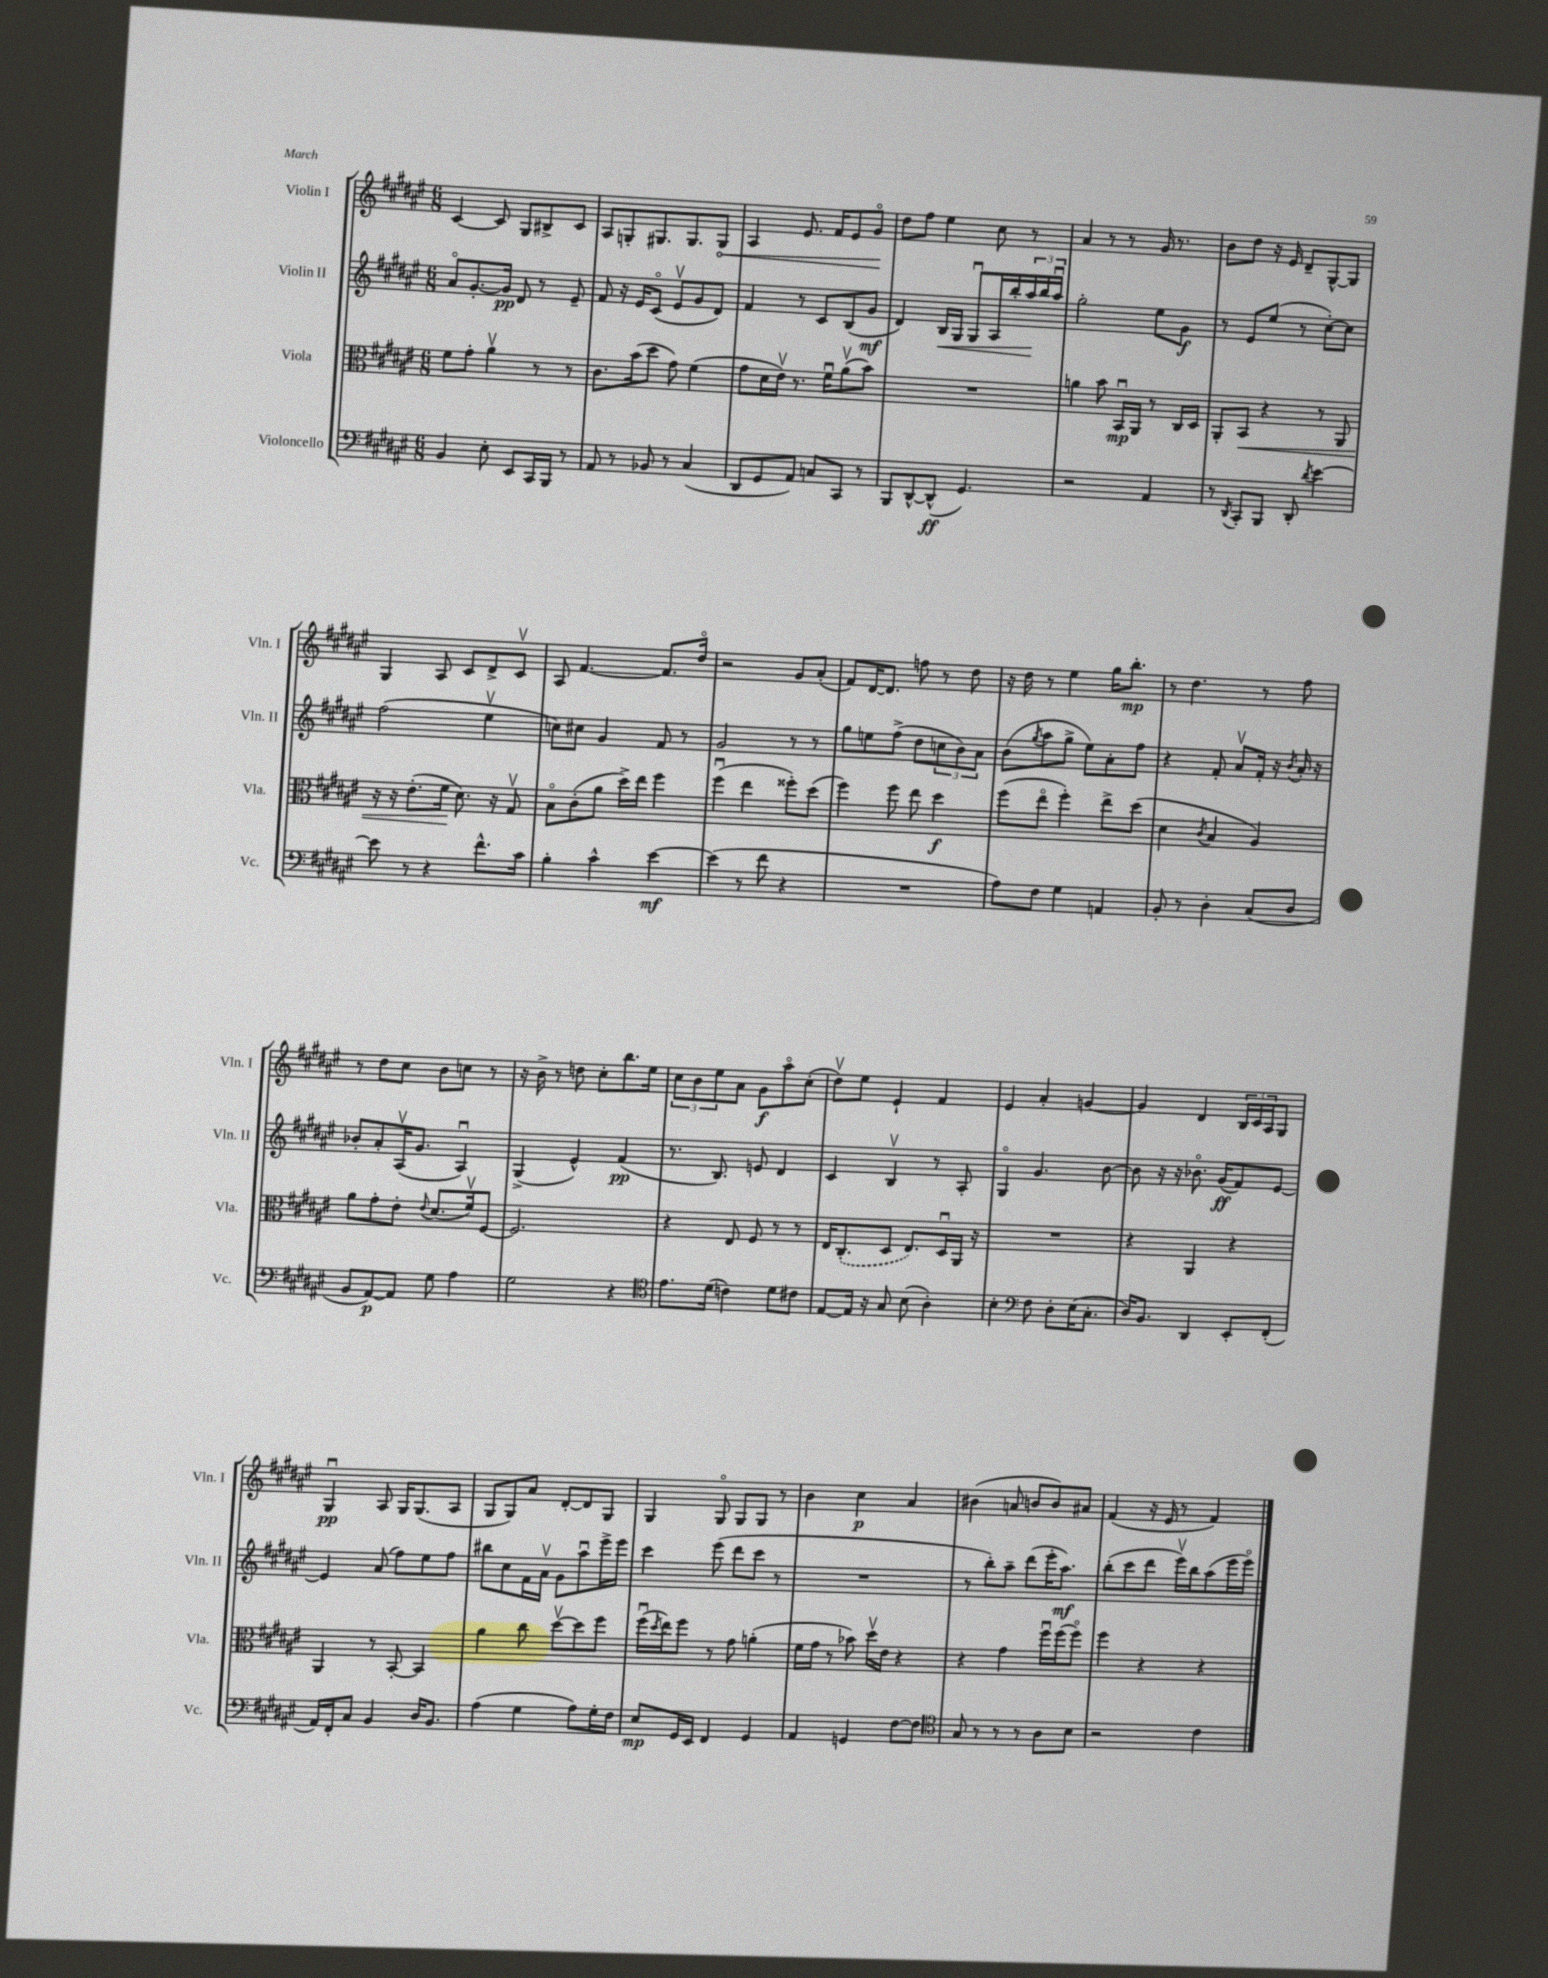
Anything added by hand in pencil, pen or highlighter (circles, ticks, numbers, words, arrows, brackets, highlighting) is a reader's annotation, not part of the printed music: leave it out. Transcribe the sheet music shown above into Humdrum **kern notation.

**kern	**kern	**kern	**kern
*staff4	*staff3	*staff2	*staff1
*clefF4	*clefC3	*clefG2	*clefG2
*k[f#c#g#d#a#e#]	*k[f#c#g#d#a#e#]	*k[f#c#g#d#a#e#]	*k[f#c#g#d#a#e#]
*M6/8	*M6/8	*M6/8	*M6/8
4BB	8f#	8a#o	[4c#
.	8g#'	[8.g#'	.
8E#'	4a#v	.	8c#]
.	.	16g#]	.
8EE#	.	8d#	8G#
16CC#	8r	8r	8B#^
16BBB	.	.	.
8r	8r	8e#~	8c#
=	=	=	=
8AA#	8.c#	8f#	8A#
8r	.	16r	8G'
.	(16b	16e#	.
8BB-	8dd#	(8c#o	8.G#
8r	8g#)	8e#v	.
.	.	.	8.G#
(4C#	(4f#	8g#	.
.	.	8d#)	8G#
=	=	=	=
8DD#	8g#	4f#	4A#
8GG#	16d#	.	.
.	16e#v)	.	.
8AA#)	8.r	8r	8.e#
8C	.	8c#	.
.	16f#u	.	16f#
8CC#	(8a#v	(8B	8e#
8r	8b)	8g#	8g#o
=	=	=	=
8BBB	2.r	4d#)	8dd#
[8DD#^^	.	.	8ff#
(8DD#^^]	.	16B	4ee#
.	.	16G#	.
4.GG#)	.	8G#u	.
.	.	16A#	8cc#
.	.	16bb'	.
.	.	24aa#	8r
.	.	24bb	.
.	.	24aa#u	.
=	=	=	=
2r	4a	2gg#'	4a#
.	8b	.	8r
.	16BBu	.	8r
.	16AA#	.	.
4AA#	8r	8ee#	16g#
.	.	.	8.r
.	16C#	8g#	.
.	16D#	.	.
=	=	=	=
8r	8AA#'	8r	8b
8qDD#	.	.	.
8CC#'	8BB	8e#	8dd#
8BBB	4r	(8ee#	16r
.	.	.	16e#
8DD#'	.	8r	8d#~
8qd#	.	.	.
[4e#	8r	[8cc#')	[8G#^^
.	8AA#	8cc#]	8G#]
=	=	=	=
8e#]	16r	(2ff#	4G#
.	16r	.	.
8r	(8.e#'	.	.
4r	.	.	8A#
.	16f#	.	.
.	8.d#)	.	8c#
8.f#^^	.	4ee#v	8d#^
.	16r	.	.
.	8G#v	.	8c#v
16c#	.	.	.
=	=	=	=
4B'	8Bo	8cc)	8A#
.	(8c#'	8cc#	[4.f#
4c#^^	8a#	4g#	.
.	16dd#^)	.	.
.	16ee#	.	.
[4e#	4ff#	8f#	8.f#]
.	.	8r	.
.	.	.	16dd#o
=	=	=	=
(4e#]	(4ff#u	2g#	2r
8r	4ee#	.	.
8f#	.	.	.
4r	8ff##')	8r	8g#
.	(8dd#	8r	(8a#'
=	=	=	=
2.r	4ff#)	8gg#	8f#)
.	.	8ee	[16d#
.	.	.	8.d#]
.	8ff#	(8ff#^	.
.	8ee#	8dd#	8ff
.	4dd#	12cc	8r
.	.	12b)	.
.	.	.	8dd#
.	.	12a#	.
=	=	=	=
8A#)	(8ff#	(8b	16r
.	.	.	16dd#
.	.	8qgg#	.
8F#	8ee#o	8aa#	8r
4G#	4ff#')	8gg#^	4ee#
.	.	8ee#)	.
4AA	8ee#^	8a#'	16gg#
.	.	.	8.bb'
.	(8dd#	8ff#	.
=	=	=	=
8BB'	4d#	4r	8r
8r	.	.	4.dd#
.	8qc#	.	.
4D#'	4B	8f#'	.
.	.	8a#v	.
(8C#	4A#)	16f#'	8r
.	.	16r	.
.	.	8qb	.
8D#	.	16a#'	8ff#
.	.	16r	.
=	=	=	=
8BB	8a#	8b-'	8r
[8AA#)	8g#'	8a#'	8dd#
8AA#]	8e#'	(16A#v	8cc#
.	.	8.g#	.
.	8qqe#	.	.
8G#	(8.d#	.	8b
4A#	.	4A#u)	8cc
.	16f#v)	.	.
.	[8F#	.	8r
=	=	=	=
2G#	2.F#]	(4G#^	16r
.	.	.	16b^
.	.	.	8r
.	.	4e#^^)	8dd
.	.	.	8cc#'
4r	.	(4f#	8.bb
.	.	.	16ee#
=	=	=	=
*clefC4	*	*	*
8.e#	4r	8.r	12cc#
.	.	.	12b
.	.	.	12ee#
(16d#	.	8.B)	.
4c)	8E#	.	8a#
.	8F#	8e	8g#
8d#	8r	4d#	8aa#o
8c#	8r	.	(8cc#'
=	=	=	=
[8E#	16E#	4c#	8dd#v)
.	(8.C#'	.	.
16E#]	.	.	8ee#
16r	.	.	.
8G#	8D#	4Bv	4e#`
(8B	8.E#)	.	.
4A#')	.	8r	4f#
.	16D#u	.	.
.	16AA#	8A#'	.
.	16r	.	.
=	=	=	=
4B'	2.r	4G#o	4e#
*clefF4	*	*	*
8F#	.	4.g#	4a#'
8D#'	.	.	.
(16E#	.	.	[4g
8.C#'	.	.	.
.	.	[8b	.
=	=	=	=
16D#)	4r	8b]	4g]
8.BB	.	.	.
.	.	16r	.
.	.	16r	.
4DD#	4AA#	8.b-o	4d#
.	.	(16g#	.
8EE#'	4r	8f#)	24B
.	.	.	24c#
.	.	.	24A#
(8FF#'	.	[8e#	8G#
=	=	=	=
16AA#)	4AA#	4e#]	4G#u
16FF#'	.	.	.
8C#	.	.	.
4BB	8r	(8a#	8A#
.	[8BB'	8ff#)	16G#
.	.	.	(8.G#
16D#	4BB]	8ee#	.
8.BB	.	.	.
.	.	8ff#	8A#
=	=	=	=
(4A#	4a#	8bb#	8G#
.	.	8cc#	8G#)
4G#	8cc#	16f#	8a#
.	.	16a#v	.
.	[8dd#v	8g#	[8d#'
8A#)	8dd#]	8aa#u	8d#]
16G#'	8ff#	16eee#^	8G#
16F#	.	16eee#	.
=	=	=	=
8E#	(16ff#u	4ccc#	4G#
.	8qdd#	.	.
.	16ee#)	.	.
16GG#	8ff#	.	.
16EE#	.	.	.
4FF#	8r	(8eee#	8G#o
.	8g#	8ddd#	8G#
4GG#	(4a'	8ccc#	8G#
.	.	8r	8r
=	=	=	=
4AA#	16f#	2.r	4b
.	16g#	.	.
.	8r	.	.
4GG	8b-)	.	4cc#
.	16dd#v	.	.
.	16e#	.	.
[8F#	4r	.	4a#
8F#]	.	.	.
=	=	=	=
*clefC4	*	*	*
8G#	4r	8r	(4b#
8r	.	8bb')	.
8r	4g#	8aa#~	8a
8r	.	(8ddd#	8b
8A#	16ff#u	16eee#'	8b)
.	(16ff#	8.aa#)	.
8B	8ff#o)	.	8a#
=	=	=	=
2r	4ff#	(8bb'	(4f#
.	.	8ccc#	.
.	4r	8ddd#	16r
.	.	.	16e#
.	.	16eee#v)	8r
.	.	16bb	.
4c#	4r	(8aa#	4f#)
.	.	16eee#	.
.	.	16eee#o)	.
==	==	==	==
*-	*-	*-	*-
